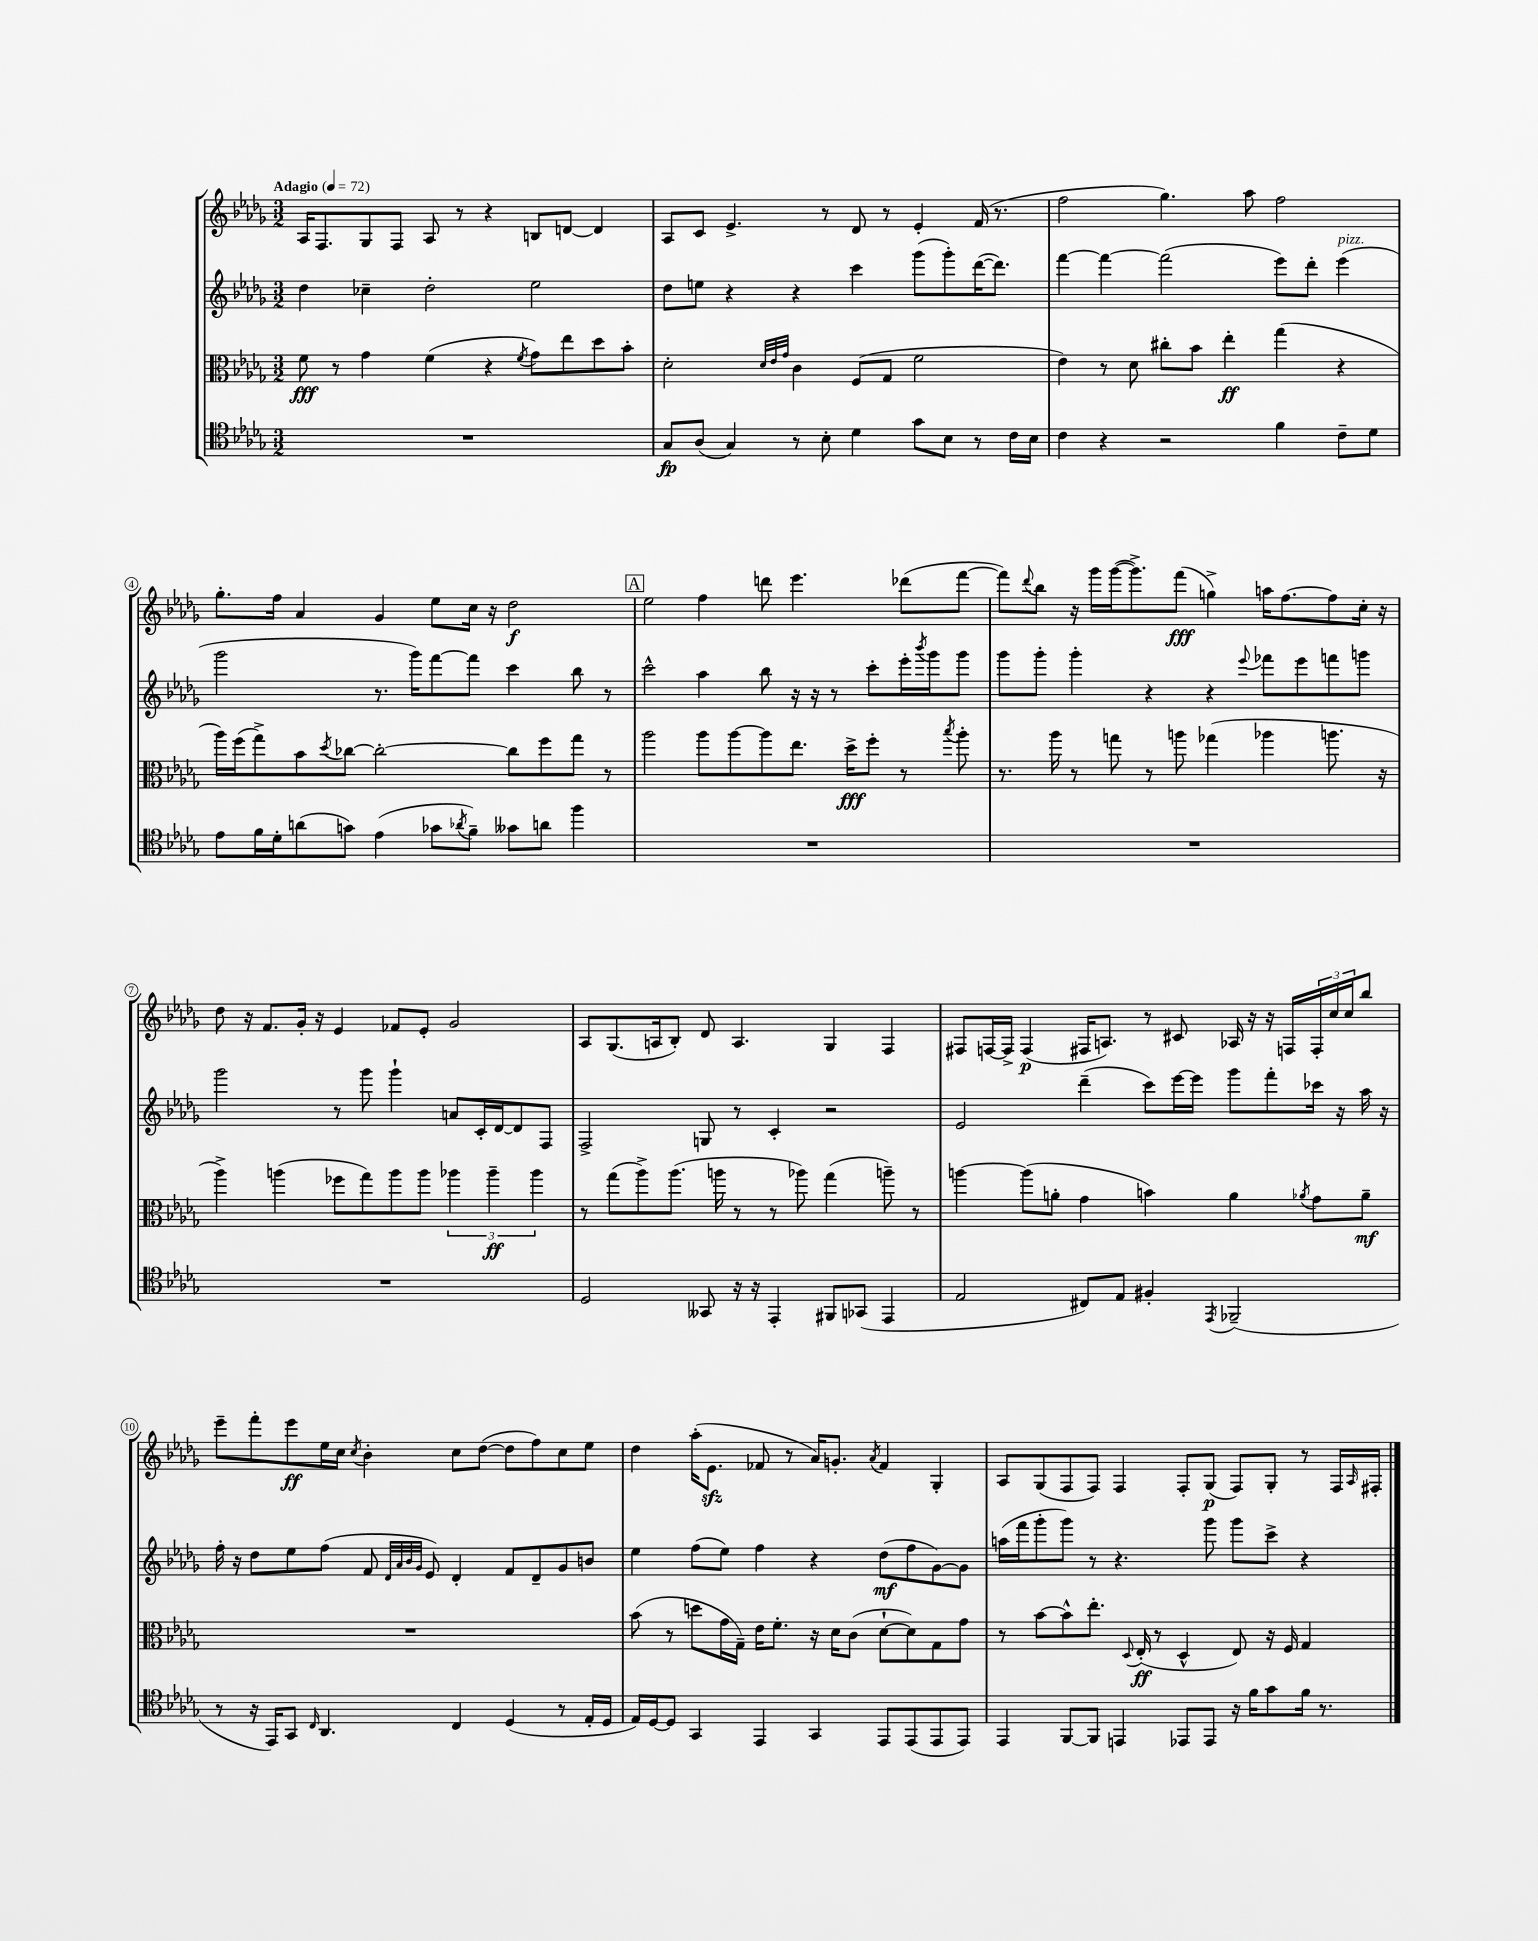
<<
\new StaffGroup <<
\new Staff = "s0" {
    \clef treble \key des \major \numericTimeSignature \time 3/2 \tempo "Adagio" 4 = 72
    aes16 f8. ges8 f8 aes8 r8 r4 b8 d'8~ d'4 |
    aes8 c'8 ees'4.-> r8 des'8 r8 ees'4-. f'16( r8. |
    f''2 ges''4.) aes''8 f''2 |
    ges''8.-. f''16 aes'4 ges'4 ees''8 c''16 r16 des''2\f |
    \mark \markup { \box "A" } ees''2 f''4 d'''8 ees'''4. des'''8( f'''8~ |
    f'''8) \appoggiatura { des'''8 } bes''8 r16 ges'''16 ges'''16~( ges'''8.->) f'''8\fff( g''4->) a''16 f''8.~ f''8 c''16-. r16 |
    des''8 r16 f'8. ges'16-. r16 ees'4 fes'8 ees'8-. ges'2 |
    aes8 ges8.( a16 bes8-.) des'8 a4. ges4 f4 |
    fis8 f16~ f16-> f4\p( fis16 a8.) r8 cis'8 aes16 r16 r16 f16 \tuplet 3/2 { f16-. c''16 c''16 } bes''8 |
    ees'''8-- f'''8-. ees'''8\ff ees''16 c''16 \acciaccatura { c''8 } bes'4-. c''8 des''8~( des''8 f''8) c''8 ees''8 |
    des''4 aes''16-.( ees'8.\sfz fes'8 r8 aes'16) g'8.-. \acciaccatura { aes'8 } fes'4 ges4-. |
    aes8 ges8( f8 f8) f4 f8-. ges8\p( f8) ges8-. r8 f16 \grace { aes16 } fis16-. \bar "|." |
}
\new Staff = "s1" {
    \clef treble \key des \major \numericTimeSignature \time 3/2
    des''4 ces''4-- des''2-. ees''2 |
    des''8 e''8 r4 r4 c'''4 ges'''8( ges'''8-.) des'''16~( des'''8.) |
    f'''4~ f'''4~ f'''2( ees'''8) des'''8-. ees'''4^\markup { \italic "pizz." }( |
    ges'''2 r8. ges'''16) f'''8~ f'''8 c'''4 bes''8 r8 |
    \mark \markup { \box "A" } c'''2-^ aes''4 bes''8 r16 r16 r8 c'''8-. ees'''16-. \acciaccatura { bes'''8 } ges'''16 ges'''8 |
    ges'''8 ges'''8-. ges'''4-. r4 r4 \appoggiatura { ees'''8 } fes'''8 ees'''8 f'''8 g'''8 |
    ges'''2 r8 ges'''8 ges'''4-! a'8 c'16-. des'16~ des'8 f8 |
    f2-> g8 r8 c'4-. r2 |
    ees'2 des'''4--( c'''8) ees'''16~ ees'''16 ges'''8 f'''8-. ces'''16 r16 aes''16 r16 |
    f''16-. r16 des''8 ees''8 f''8( f'8 \grace { des'32 aes'32 bes'32 ges'32 } ees'8) des'4-. f'8 des'8-- ges'8 b'8 |
    ees''4 f''8( ees''8) f''4 r4 des''8\mf( f''8 ges'8~) ges'8 |
    a''16( f'''16 ges'''8-. ges'''8) r8 r4. ges'''8 ges'''8 c'''8-> r4 \bar "|." |
}
\new Staff = "s2" {
    \clef alto \key des \major \numericTimeSignature \time 3/2
    f'8\fff r8 ges'4 f'4( r4 \acciaccatura { f'8 } ges'8) ees''8 des''8 bes'8-. |
    des'2-. \grace { des'32 ees'32 ges'32 } c'4 f8( ges8 f'2 |
    ees'4) r8 des'8 cis''8-. bes'8 ees''4-.\ff ges''4( r4 |
    aes''16) f''16( ges''8->) bes'8 \acciaccatura { des''8 } ces''8~ ces''2~-. ces''8 f''8 ges''8 r8 |
    \mark \markup { \box "A" } aes''2 aes''8 aes''8~ aes''8 ees''8. des''16->\fff f''8-. r8 \acciaccatura { bes''8 } aes''8-. |
    r8. aes''16 r8 g''8 r8 a''8 ges''4( aes''4 a''8. r16 |
    aes''4->) a''4( fes''8 ges''8) a''8 a''8 \tuplet 3/2 { aes''4 aes''4--\ff aes''4 } |
    r8 ges''8( aes''8->) aes''8.( a''16 r8 r8 aes''8) ges''4( a''8--) r8 |
    a''4~ a''8( a'8-. ges'4 b'4) a'4 \acciaccatura { aes'8 } ges'8 aes'8--\mf |
    R1. |
    bes'8( r8 d''8 ges'16 ges16--) ees'16 f'8.-. r16 des'16 c'8( des'8~-! des'8) ges8 ges'8 |
    r8 bes'8~ bes'8-^ ees''8.-. \appoggiatura { des8 } ees16-.\ff( r8 des4-^ ees8) r16 f16 ges4 \bar "|." |
}
\new Staff = "s3" {
    \clef tenor \key des \major \numericTimeSignature \time 3/2
    R1. |
    ges8\fp aes8( ges4) r8 bes8-. des'4 ges'8 bes8 r8 c'16 bes16 |
    c'4 r4 r2 f'4 c'8-- des'8 |
    ees'8 f'16 des'16-. a'8( g'8) ees'4( ges'8 \acciaccatura { aes'8 } f'8--) geses'8 a'8 f''4 |
    \mark \markup { \box "A" } R1. |
    R1. |
    R1. |
    des2 geses,8 r16 r16 ees,4-. fis,8 ges,8( ees,4 |
    ees2 cis8) ees8 fis4-. \acciaccatura { ees,8 } fes,2--( |
    r8 r16 ees,16) ges,8 \grace { c16 } aes,4. c4 des4( r8 ees16-. des16 |
    ees16) des16~ des8 ges,4 ees,4 ges,4 ees,8 ees,8( ees,8 ees,8) |
    ees,4 f,8~ f,8 e,4 ees,8 ees,8 r16 f'16 ges'8 f'16 r8. \bar "|." |
}
>>
>>
\layout { \context { \Score \override BarNumber.stencil = #(make-stencil-circler 0.1 0.3 ly:text-interface::print) } }
